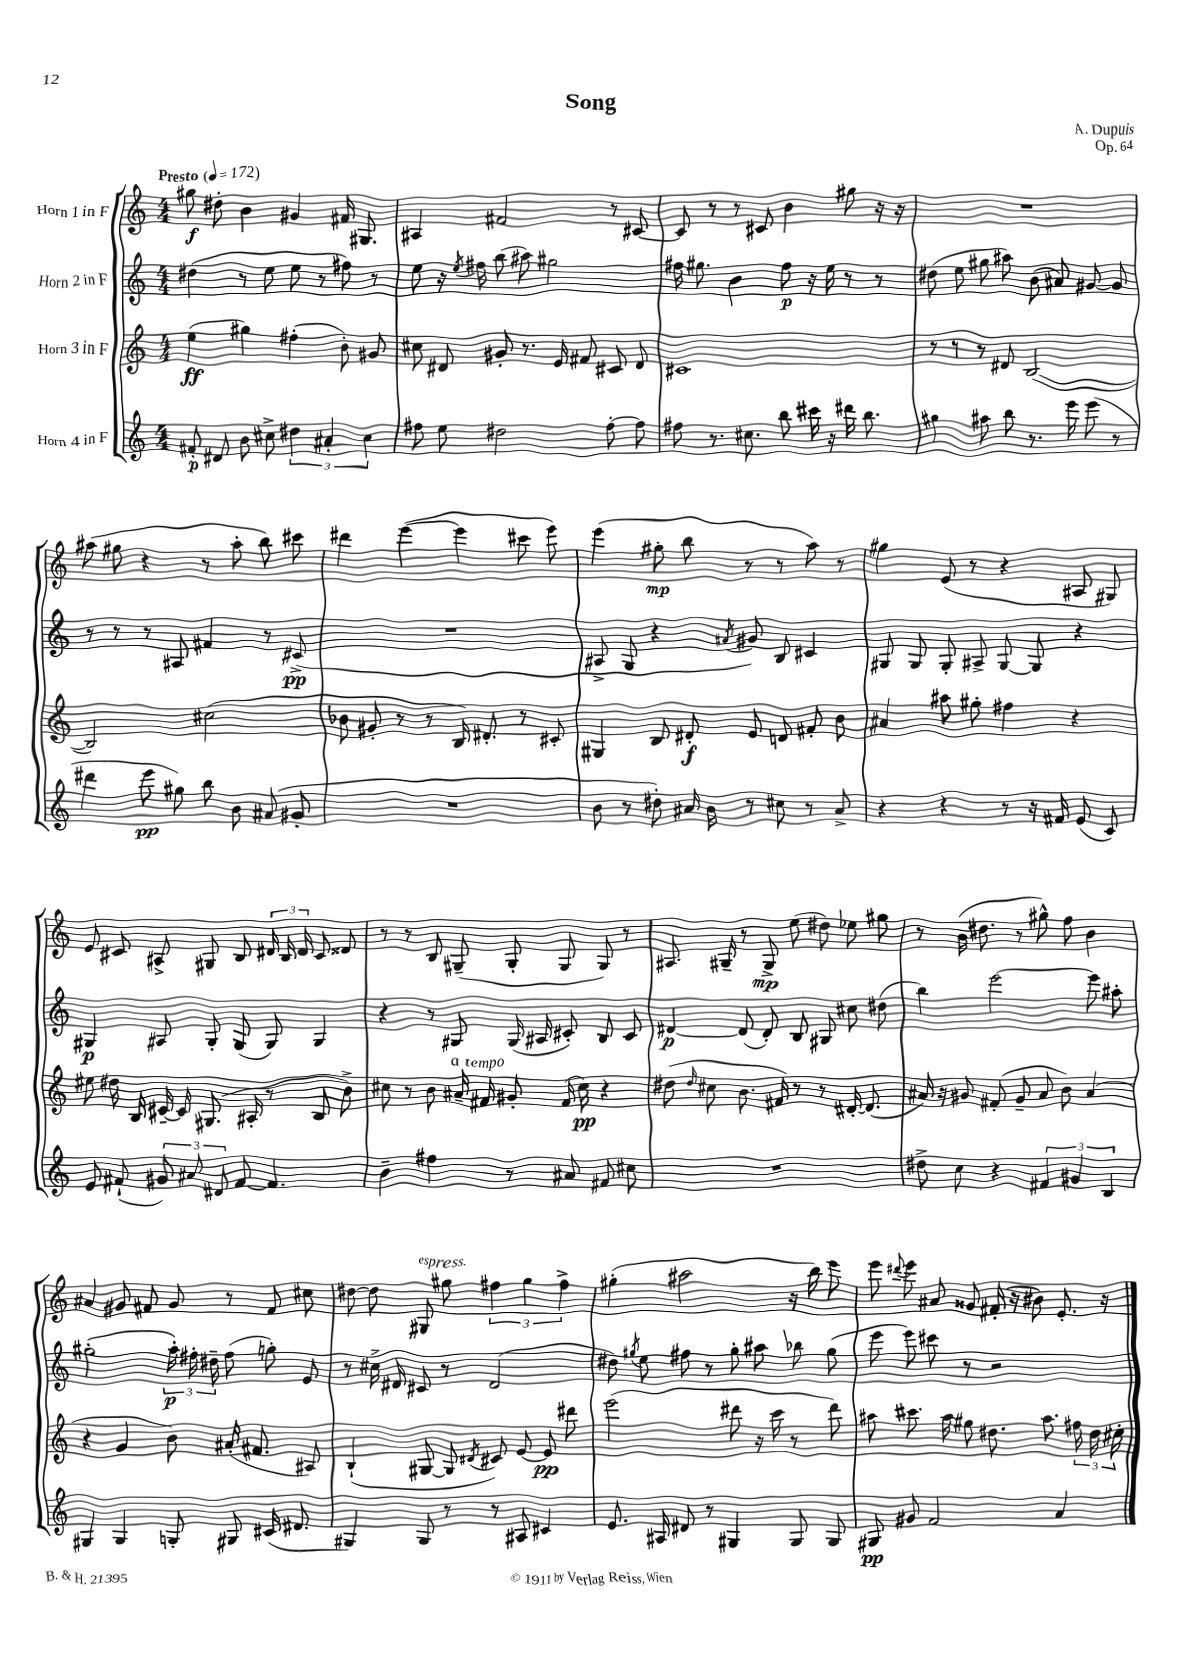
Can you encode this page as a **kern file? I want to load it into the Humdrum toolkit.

**kern	**dynam	**kern	**dynam	**kern	**dynam	**kern	**dynam
*part4	*part4	*part3	*part3	*part2	*part2	*part1	*part1
*staff4	*staff4	*staff3	*staff3	*staff2	*staff2	*staff1	*staff1
*I"Horn 4 in F	*	*I"Horn 3 in F	*	*I"Horn 2 in F	*	*I"Horn 1 in F	*
*clefG2	*	*clefG2	*	*clefG2	*	*clefG2	*
*k[]	*	*k[]	*	*k[]	*	*k[]	*
*M4/4	*	*M4/4	*	*M4/4	*	*M4/4	*
*MM172	*	*MM172	*	*MM172	*	*MM172	*
=1	=1	=1	=1	=1	=1	=1	=1
!	!	!	!	!	!	!LO:TX:a:B:t=Presto	!
8f#X'/	p	(4ee\	ff	(4dd#X\	.	8gg#X\	f
8d#X/	.	.	.	.	.	8dd#X'\	.
8b\	.	4gg#X\)	.	8r	.	4b\	.
8cc#X^\	.	.	.	8ee\	.	.	.
6dd#X\	.	(4ff#X'\	.	8ee\	.	4g#X/	.
.	.	.	.	8r	.	.	.
6a#X'/	.	.	.	.	.	.	.
.	.	8b'\)	.	8ff#X\)	.	16f#X/	.
.	.	.	.	.	.	8.G#X/	.
6cc#\	.	.	.	.	.	.	.
.	.	8g#X/	.	8r	.	.	.
=2	=2	=2	=2	=2	=2	=2	=2
8ff#X\	.	8cc#X\	.	8ee\	.	4A#X/	.
8ee\	.	8d#X/	.	16r	.	.	.
.	.	.	.	8qee/	.	.	.
.	.	.	.	16ff#X\	.	.	.
2dd#X\	.	8g#X'/	.	(8bb\	.	2f#X/	.
.	.	8.r	.	8aa#X\)	.	.	.
.	.	.	.	2gg#X\	.	.	.
.	.	16e/	.	.	.	.	.
.	.	8f#X/	.	.	.	.	.
[8ff#'\	.	8c#X/	.	.	.	8r	.
8ff#\]	.	8d#/	.	.	.	[8c#X/	.
=3	=3	=3	=3	=3	=3	=3	=3
8ff#X\	.	1c#X	.	16ff#X\	.	8c#/]	.
.	.	.	.	8.gg#X\	.	.	.
8.r	.	.	.	.	.	8r	.
.	.	.	.	4b\	.	8r	.
8.cc#X\	.	.	.	.	.	.	.
.	.	.	.	.	.	8c#X/	.
8bb\	.	.	.	8ff#\	p	4b\	.
16ccc#X\	.	.	.	16r	.	.	.
16r	.	.	.	16ee\	.	.	.
16ddd#X\	.	.	.	8r	.	8gg#X\	.
8.bb\	.	.	.	.	.	.	.
.	.	.	.	8r	.	16r	.
.	.	.	.	.	.	16r	.
=4	=4	=4	=4	=4	=4	=4	=4
4gg#X\	.	8r	.	(8dd#X\	.	1r	.
.	.	8r	.	8ee\	.	.	.
8aa#X\	.	8r	.	8gg#X\	.	.	.
8bb\	.	8d#X/	.	8aa#X\)	.	.	.
8.r	.	([2B/	.	(8b\	.	.	.
.	.	.	.	8a#X/)	.	.	.
16eee\	.	.	.	.	.	.	.
(8eee\	.	.	.	[8g#X/	.	.	.
8r	.	.	.	8g#/]	.	.	.
!!LO:LB:g=z
=5	=5	=5	=5	=5	=5	=5	=5
4ddd#X\	.	2B/])	.	8r	.	(8aa#X\	.
.	.	.	.	8r	.	8gg#X\	.
8eee\	pp	.	.	8r	.	4r	.
8gg#X\)	.	.	.	8A#X/	.	.	.
8bb\	.	(2cc#X\	.	4f#X/	.	8r	.
8b\	.	.	.	.	.	8aa#'\	.
(8a#X/	.	.	.	8r	.	8bb\)	.
8g#X'/	.	.	.	(8c#X^/	pp	8ccc#X\	.
=6	=6	=6	=6	=6	=6	=6	=6
1r	.	8b-X\	.	1r	.	4ddd#X\	.
.	.	8g#X'/	.	.	.	.	.
.	.	8r	.	.	.	([4eee\	.
.	.	8r	.	.	.	.	.
.	.	16B/)	.	.	.	4eee\]	.
.	.	8.d#X'/	.	.	.	.	.
.	.	8r	.	.	.	8ccc#X\	.
.	.	8c#X'/	.	.	.	8eee\)	.
=7	=7	=7	=7	=7	=7	=7	=7
8b\	.	4G#X/	.	8A#X^/	.	(4eee\	.
8r	.	.	.	8G/	.	.	.
8dd#X'\)	.	8B/	.	4r	.	8gg#X'\	mp
16a#X/	.	8d#X'/	f	.	.	8bb\	.
16b\	.	.	.	.	.	.	.
.	.	.	.	8qa#X/	.	.	.
8r	.	8e/	.	8g#X/)	.	8r	.
8cc#X\	.	8dn/	.	8B/	.	8r	.
8r	.	8f#X'/	.	4c#X/	.	8aa\)	.
8a#^/	.	8b\	.	.	.	8r	.
=8	=8	=8	=8	=8	=8	=8	=8
4r	.	4a#X/	.	8G#X/	.	4gg#X\	.
.	.	.	.	8G#/	.	.	.
4r	.	8aa#X\	.	8G#'/	.	(8e/	.
.	.	8gg#X'\	.	8A#X^/	.	8r	.
8r	.	4ff#X\	.	[8G#/	.	4r	.
16r	.	.	.	8G#/]	.	.	.
16f#X/	.	.	.	.	.	.	.
(8e/	.	4r	.	4r	.	8A#X/	.
8c/)	.	.	.	.	.	8G#X/)	.
!!LO:LB:g=z
=9	=9	=9	=9	=9	=9	=9	=9
8e/	.	8ee#X\	.	4G#X/	p	8e/	.
(8f#X`/	.	16dd#X\	.	.	.	8c#X/	.
.	.	16B/	.	.	.	.	.
12g#X/)	.	[16c#X~/	.	8A#X/	.	8A#X^/	.
.	.	16c#/]	.	.	.	.	.
12a#X/	.	.	.	.	.	.	.
.	.	(8.G#X/	.	8G#'/	.	8G#X/	.
12d#X/	.	.	.	.	.	.	.
[8f#/	.	.	.	(8G#/	.	8B/	.
.	.	16A#X'/	.	.	.	.	.
4.f#/]	.	8r	.	8G#/)	.	24d#X/	.
.	.	.	.	.	.	24B/	.
.	.	.	.	.	.	24d#/	.
.	.	8B/	.	4G#/	.	8c#/	.
.	.	8b^\)	.	.	.	8d##X/	.
=10	=10	=10	=10	=10	=10	=10	=10
4b~\	.	8cc#X\	.	4r	.	8r	.
.	.	8r	.	.	.	8r	.
4ff#X\	.	8b\	.	8r	.	8B/	.
!	!	!LO:TX:a:i:t=a tempo	!	!	!	!	!
.	.	16a#X~/	.	8G#X/	.	(8G#X~/	.
.	.	16f#X/	.	.	.	.	.
8r	.	8g#X'/	.	(16G#/	.	8G#'/	.
.	.	.	.	16A#X/	.	.	.
8a#X/	.	(16f#/	.	8c#X'/)	.	8G#/	.
.	.	16cc#\)	pp	.	.	.	.
8f#X/	.	4r	.	8B/	.	8G#/)	.
8cc#X\	.	.	.	8c#/	.	8r	.
=11	=11	=11	=11	=11	=11	=11	=11
1r	.	(8dd#X\	.	[4d#X/	p	8.A#X/	.
.	.	16qqdd#/	.	.	.	.	.
.	.	8cc#X\	.	.	.	.	.
.	.	.	.	.	.	16G#X~/	.
.	.	8.b\	.	(8d#/]	.	8r	.
.	.	.	.	8d#'/)	.	8G#^/	mp
.	.	16f#X/)	.	.	.	.	.
.	.	8r	.	8B/	.	(8ee\	.
.	.	8r	.	8G#X/	.	8dd#X\)	.
.	.	[16d#X'/	.	8cc#X\	.	8ee-X\	.
.	.	(8.d#/]	.	.	.	.	.
.	.	.	.	(8dd#X\	.	8gg#X\	.
=12	=12	=12	=12	=12	=12	=12	=12
8dd#X^\	.	16a#X/)	.	4bb\)	.	8r	.
.	.	16r	.	.	.	.	.
8cc\	.	8g#X/	.	.	.	(16b\	.
.	.	.	.	.	.	8.dd#X\	.
4r	.	(8f#X'/	.	[2eee\	.	.	.
.	.	8g#~/	.	.	.	8r	.
6f#X/	.	8a#/	.	.	.	8gg#X^^\)	.
.	.	8b\)	.	.	.	8ff\	.
6g#X/	.	.	.	.	.	.	.
.	.	(4a#/	.	8eee\]	.	4b\	.
6B/	.	.	.	.	.	.	.
.	.	.	.	8aa#X'\	.	.	.
!!LO:LB:g=z
=13	=13	=13	=13	=13	=13	=13	=13
4G#X/	.	4r	.	(2gg#X'\	.	4a#X/	.
4G#/	.	4g/	.	.	.	8g#X/	.
.	.	.	.	.	.	8f#X/	.
8Gn'/	.	8b\)	.	24aa'\)	p	8g#/	.
.	.	.	.	24ff#X'\	.	.	.
.	.	.	.	24dd#X~\	.	.	.
8G#X/	.	(16a#X'/	.	(8ff#\	.	8r	.
.	.	8.f#X/	.	.	.	.	.
(16c#X/	.	.	.	8ggn'\)	.	8f#/	.
8.d#X/	.	.	.	.	.	.	.
.	.	8A#X/)	.	8e/	.	8cc#X\	.
=14	=14	=14	=14	=14	=14	=14	=14
4G#X/)	.	(4B`/	.	8r	.	[8dd#X\	.
.	.	.	.	16cc#X^\	.	8dd#\]	.
.	.	.	.	16d#X/	.	.	.
!	!	!	!	!	!	!LO:TX:a:i:t=espress.	!
8G#/	.	[8G#X/	.	8c#X/	.	8G#X/	.
8r	.	8G#/]	.	8r	.	8gg#X\	.
.	.	8qd#X/	.	.	.	.	.
8r	.	8c#X/)	.	(2d#/	.	6ff#X\	.
8A#X/	.	[8e/	.	.	.	.	.
.	.	.	.	.	.	6gg#\	.
4c#X/	.	8e/]	pp	.	.	.	.
.	.	.	.	.	.	6ff#^\	.
.	.	8ddd#X\	.	.	.	.	.
=15	=15	=15	=15	=15	=15	=15	=15
8.e/	.	(2eee\	.	8dd#X\)	.	(4gg#X'\	.
.	.	.	.	8qgg#X/	.	.	.
.	.	.	.	8ee\	.	.	.
16A#X/	.	.	.	.	.	.	.
8d#X/	.	.	.	8ff#X\	.	2aa#X\	.
8r	.	.	.	8r	.	.	.
4G#X/	.	8ddd#X\	.	8gg#'\	.	.	.
.	.	16r	.	8aa#X\	.	.	.
.	.	16ccc\	.	.	.	.	.
8G#/	.	8r	.	8bb-X\	.	16r	.
.	.	.	.	.	.	16bb\)	.
8G#/	.	8ddd#\)	.	(8gg#\	.	8eee\	.
=16	=16	=16	=16	=16	=16	=16	=16
8G#X/	pp	8aa#X\	.	8eee\	.	8eee\	.
.	.	.	.	.	.	8qqddd#X/	.
8g#X/	.	8.ccc#X\	.	8eee\)	.	8eee\	.
2f/	.	.	.	8ccc#X\	.	8a#X/	.
.	.	16aa#\	.	.	.	.	.
.	.	8gg#X\	.	8r	.	8g##X/	.
.	.	8.dd#X\	.	2r	.	(16f#X'/	.
.	.	.	.	.	.	16r	.
.	.	.	.	.	.	8b#X\)	.
.	.	8.aa#\	.	.	.	.	.
4a/	.	.	.	.	.	8.e'/	.
.	.	24ff#X\	.	.	.	.	.
.	.	24dd#\	.	.	.	.	.
.	.	.	.	.	.	16r	.
.	.	24cc#X'\	.	.	.	.	.
==	==	==	==	==	==	==	==
*-	*-	*-	*-	*-	*-	*-	*-
